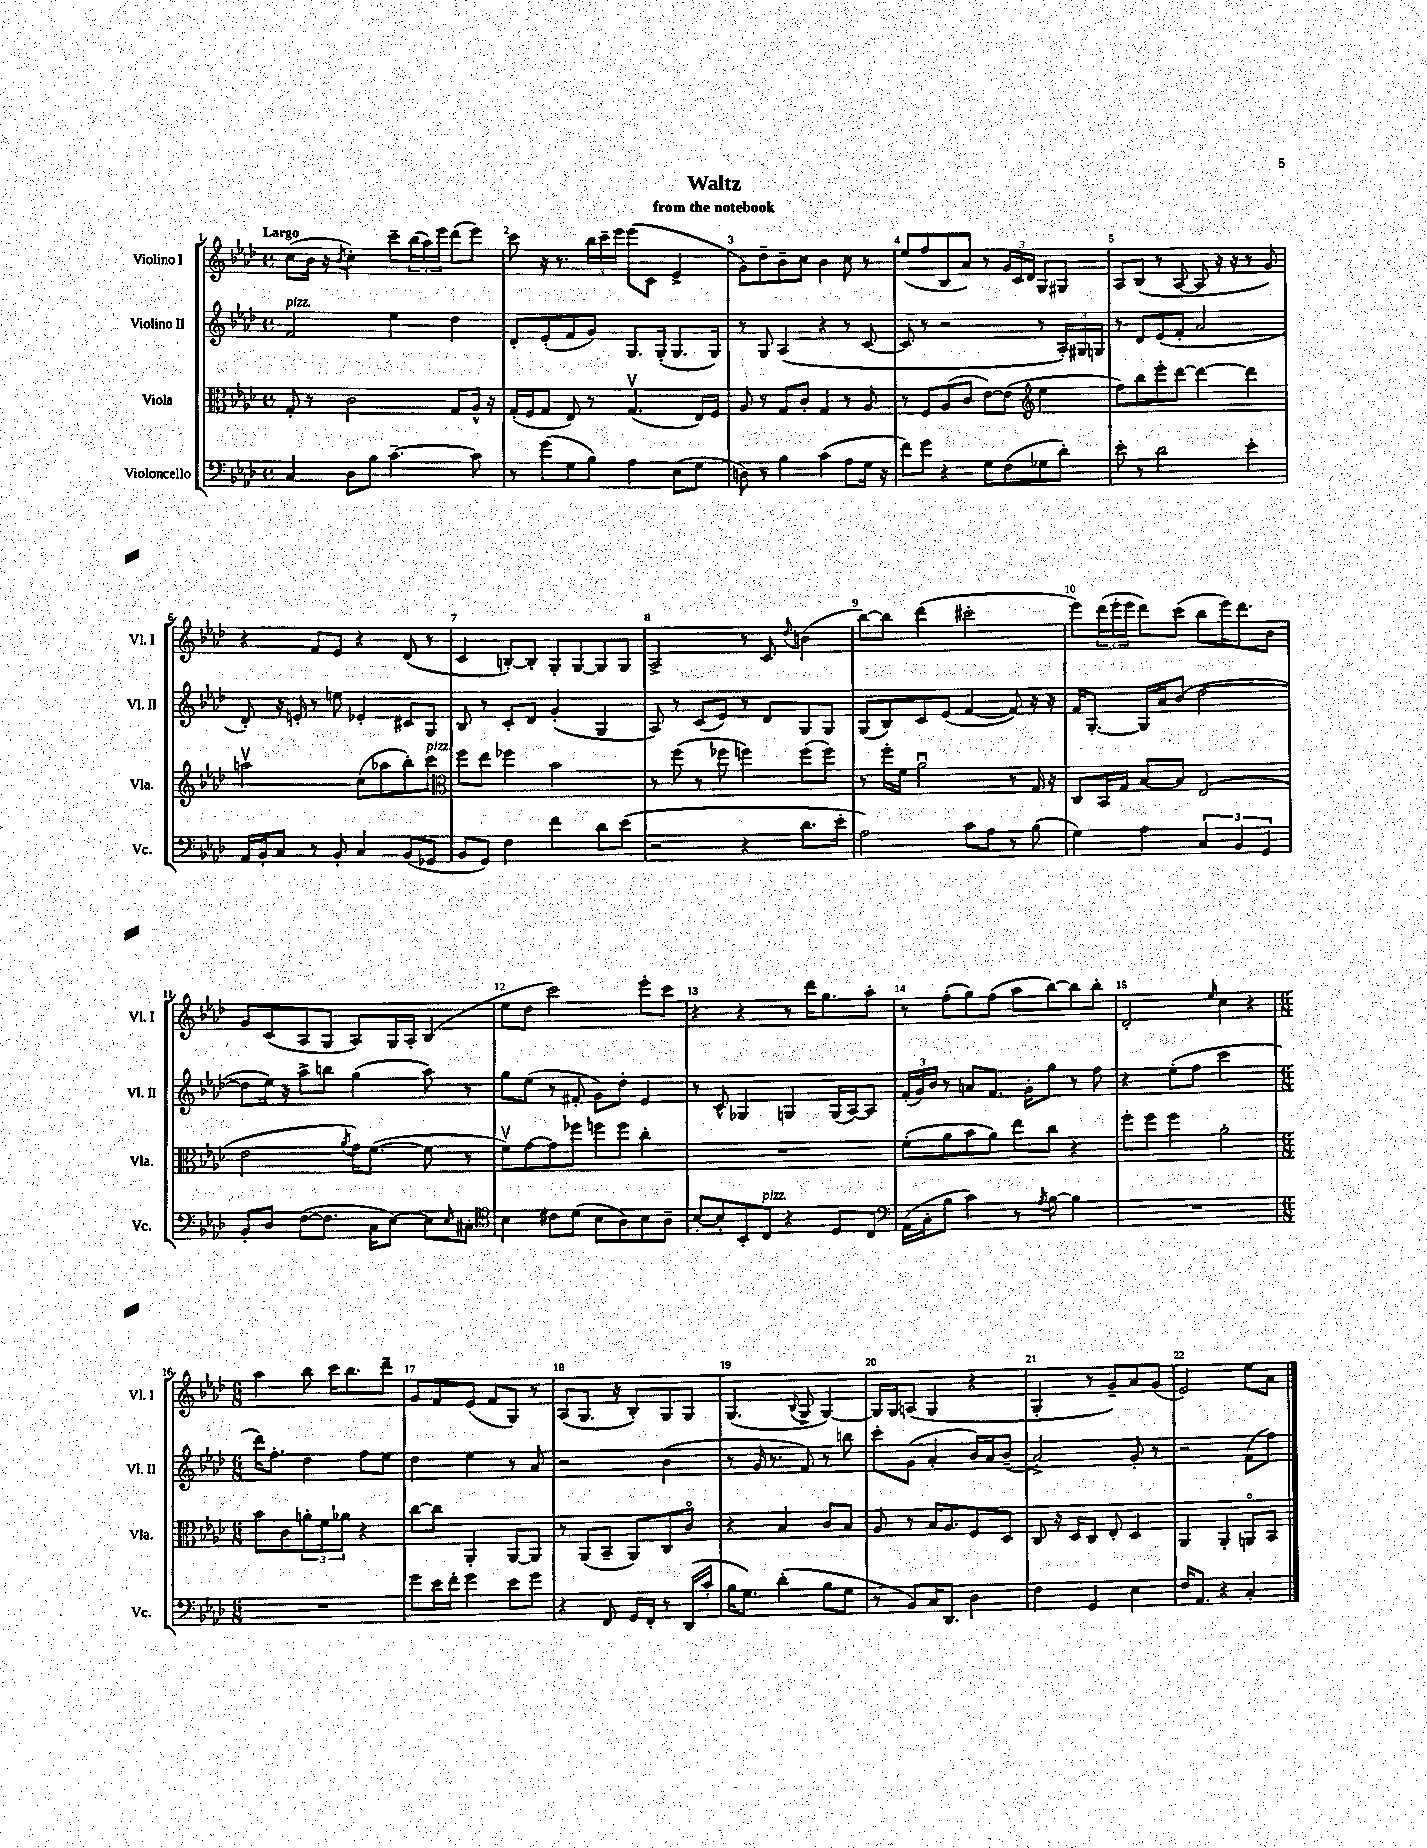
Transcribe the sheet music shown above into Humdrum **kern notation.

**kern	**kern	**kern	**kern
*staff4	*staff3	*staff2	*staff1
*clefF4	*clefC3	*clefG2	*clefG2
*k[b-e-a-d-]	*k[b-e-a-d-]	*k[b-e-a-d-]	*k[b-e-a-d-]
*M4/4	*M4/4	*M4/4	*M4/4
*met(c)	*met(c)	*met(c)	*met(c)
4C	8G'	2f	(8cc
.	8r	.	16b-
.	.	.	16r
.	.	.	8qb-
8D-	2c	.	4cc')
8B-	.	.	.
[4.c~	.	4ee-	8ccc~
.	.	.	(24bb-
.	.	.	24aa-)
.	.	.	24eee-
.	8G	4dd-	(8ddd-
8c]	16A-^^	.	8eee-)
.	16r	.	.
=	=	=	=
8r	(16G'	8d-'	8ccc
.	16F	.	.
(8g	8G	(8e-'	16r
.	.	.	8.r
8G	8E-)	8f	.
8B-)	8r	8g)	24bb-
.	.	.	24ccc~
.	.	.	24eee-
4A-	(4.Gv	8.G	(8eee-
.	.	.	8c
.	.	(16G'	.
(8E-	.	8.G	4e-^
8G	16E-)	.	.
.	16F	16G)	.
=	=	=	=
8D)	8A-	8r	8g)
8r	8r	8G	8dd-~
4B-	8G	(4A-	8b-~
.	8c'	.	8cc
(4c	4G	4r	4b-
8A-	8r	8r	8cc
16G	8A-	[8c	8r
16r	.	.	.
=	=	=	=
8f)	8r	8c]	(8ee-
8g	8F	8r	8ff
4r	(8A-	2r	8B-
.	8c	.	8a-)
8G	[8e-)	.	8r
(8F	(8e-]	.	24g
.	.	.	24c
.	.	.	24d-
*	*clefG2	*	*
8G-	4ee-	8r	8G
8d-')	.	24A-')	8G#
.	.	24G#	.
.	.	24G	.
=	=	=	=
8e-'	8ff)	8r	8A-
8r	8bb-	8d-	(8B-
2d-	8eee-'	(8e-	8r
.	[8ddd-	8f'	[8A-
.	4ddd-_	2a-	8A-]
.	.	.	16r
.	.	.	16r
4e-'	4ddd-]	.	8r
.	.	.	8g)
=	=	=	=
16AA-	2aav	8d-')	4r
16BB-'	.	.	.
8C	.	16r	.
.	.	16e'	.
8r	.	8r	8f
8BB-'	.	8ee	8e-
4C	(8cc	4e-'	4r
.	8aa-	.	.
(8BB-	8bb-')	8c#	(8d-
8GG-	8ccc	8G	8r
=	=	=	=
*	*clefC3	*	*
8BB-	8ff	8B-	4c
8GG)	8ee-	8r	.
4F	4ff-	8c'	[8B')
.	.	8d-	8B']
4f	2b-	(4g'	8G'
.	.	.	[8G
8d-	.	4G	8G]
(8e-	.	.	8G
=	=	=	=
2r	8r	8A-)	2A-^
.	(8ff	8r	.
.	8r	(8c	.
.	8ff-	8e-)	.
4r	4ff)	8r	8r
.	.	8d-	8c
.	.	.	8qqdd-
8.d-	(8ff	8G	(4b
.	8ff)	8G	.
16e-'	.	.	.
=	=	=	=
2A-)	8r	(8G	[8bb-)
.	16ff'	8B-)	8bb-]
.	16f	.	.
.	2a-u	8c	(4ddd-
.	.	(8e-	.
8c	.	[4f	2ccc#'
8A-	.	.	.
8r	8r	8f])	.
(8B-	16G	16r	.
.	16r	16r	.
=	=	=	=
4G)	8C	16f	8eee-)
.	.	[8.G'	.
.	16BB-	.	(24ddd-
.	.	.	24eee-'
.	16G	.	.
.	.	.	24eee-
4A-	[8B-	16G]	8ddd-)
.	.	16a-	.
.	8B-]	(8b-	(8ccc
6C	(2E-	[2dd-	8bb-
.	.	.	16eee-)
6BB-	.	.	.
.	.	.	8.ddd-
6GG	.	.	.
.	.	.	8b-
=	=	=	=
8BB-'	2e-	8dd-]	8g
8D-	.	16ee-)	(8c
.	.	16r	.
([8F	.	8aa-^	8A-
8.F]	.	8bb	8G
.	8qa-	.	.
.	16g)	(4gg	8A-)
16C	([8.f	.	.
[8E-)	.	.	16G
.	.	.	16A-'
8E-]	8f]	8aa-)	(4B-
16qqE-	.	.	.
8C#'	8r	8r	.
=	=	=	=
*clefC4	*	*	*
4B-	8fv)	8gg	8ee-
.	[8g	(8ee-	8dd-
8c#	8g]	8r	2ccc)
(8d-	8ff-	8f#'	.
8B-	8ff	8g)	.
8A-)	8ff	8dd-'	.
8B-	4cc'	4e-	8eee-'
8A-~	.	.	8ccc
=	=	=	=
[8B-'	1r	8r	4r
8B-']	.	8c^^	.
8BB-'	.	4G-	4r
8C	.	.	.
4r	.	4G	8r
.	.	.	16ddd-
.	.	.	8.gg
8D-	.	(16G	.
.	.	[16A-)	.
8C	.	8A-]	8aa-'
=	=	=	=
*clefF4	*	*	*
(16AA-	(8f'	(24f'	8r
.	.	24g)	.
16C'	.	.	.
.	.	24b-	.
8B-	8a-	8r	(8ff'
4c)	8b-	8a	8gg)
.	8a-)	8.f	(8ff
8r	8ee-	.	8aa-
.	.	16g'	.
8qA-	.	.	.
[8B-	8cc	8gg	[8bb-)
4B-]	4r	8r	8bb-]
.	.	8ff	8bb-'
=	=	=	=
1r	8ff'	4r	2d-'
.	8ff	.	.
.	4ff	(8ee-'	.
.	.	8ff	.
.	.	.	16qqee-
.	2a-'	2ccc	4cc
.	.	.	4r
=	=	=	=
*M6/8	*M6/8	*M6/8	*M6/8
2.r	8b-	16ddd-)	4aa-
.	.	8.ff'	.
.	8c	.	.
.	12a'	4dd-	8bb-
.	12f	.	.
.	.	.	16ccc
.	12a-	.	.
.	.	.	8.bb-
.	4r	8ff	.
.	.	8ee-	8ddd-~
=	=	=	=
8g	[8cc	4dd-	8g
16e-	8cc]	.	8f
16f'	.	.	.
4g	4AA-'	4ee-	(8e-
.	.	.	8f
8e-	[8AA-	8r	8G)
8g	8AA-]	8a-	8r
=	=	=	=
4r	8r	2r	(8A-
.	(8AA-	.	8.G
8FF	8BB-~	.	.
.	.	.	16r
16GG	8AA-)	.	8B-')
16FF'	.	.	.
8r	8C	(4b-	8G
(16DD-	8co	.	8G
16c'	.	.	.
=	=	=	=
16B-	4r	8r	(4.G
8.G)	.	.	.
.	.	16g	.
.	.	8.r	.
(4d-'	4B-	.	.
.	.	.	8qqB-
.	.	8f)	8G^
8B-	8c	8r	[4G)
8G	8B-	8bb	.
=	=	=	=
8r	8A-	8ccc'	16G]
.	.	.	16G
8BB-)	8r	(8g	(8A
16C	16B-	4a-'	4G
8.DD-	8.A-	.	.
4D-	8F	16b-)	4r
.	.	16a-	.
.	8D-	(8b-~	.
=	=	=	=
4F	8C	2a-^)	4G'
.	16r	.	.
.	16D-	.	.
4GG	8C	.	8r
.	8E-'	.	8g~)
4E-	4D-	8g'	8a-
.	.	8r	(8g
=	=	=	=
16F	4AA-	2r	2e-)
8.AA-	.	.	.
4r	4AA-'	.	.
4C'	8AAo	(8f	8ee-
.	8BB-	8ff)	8a-
==	==	==	==
*-	*-	*-	*-
